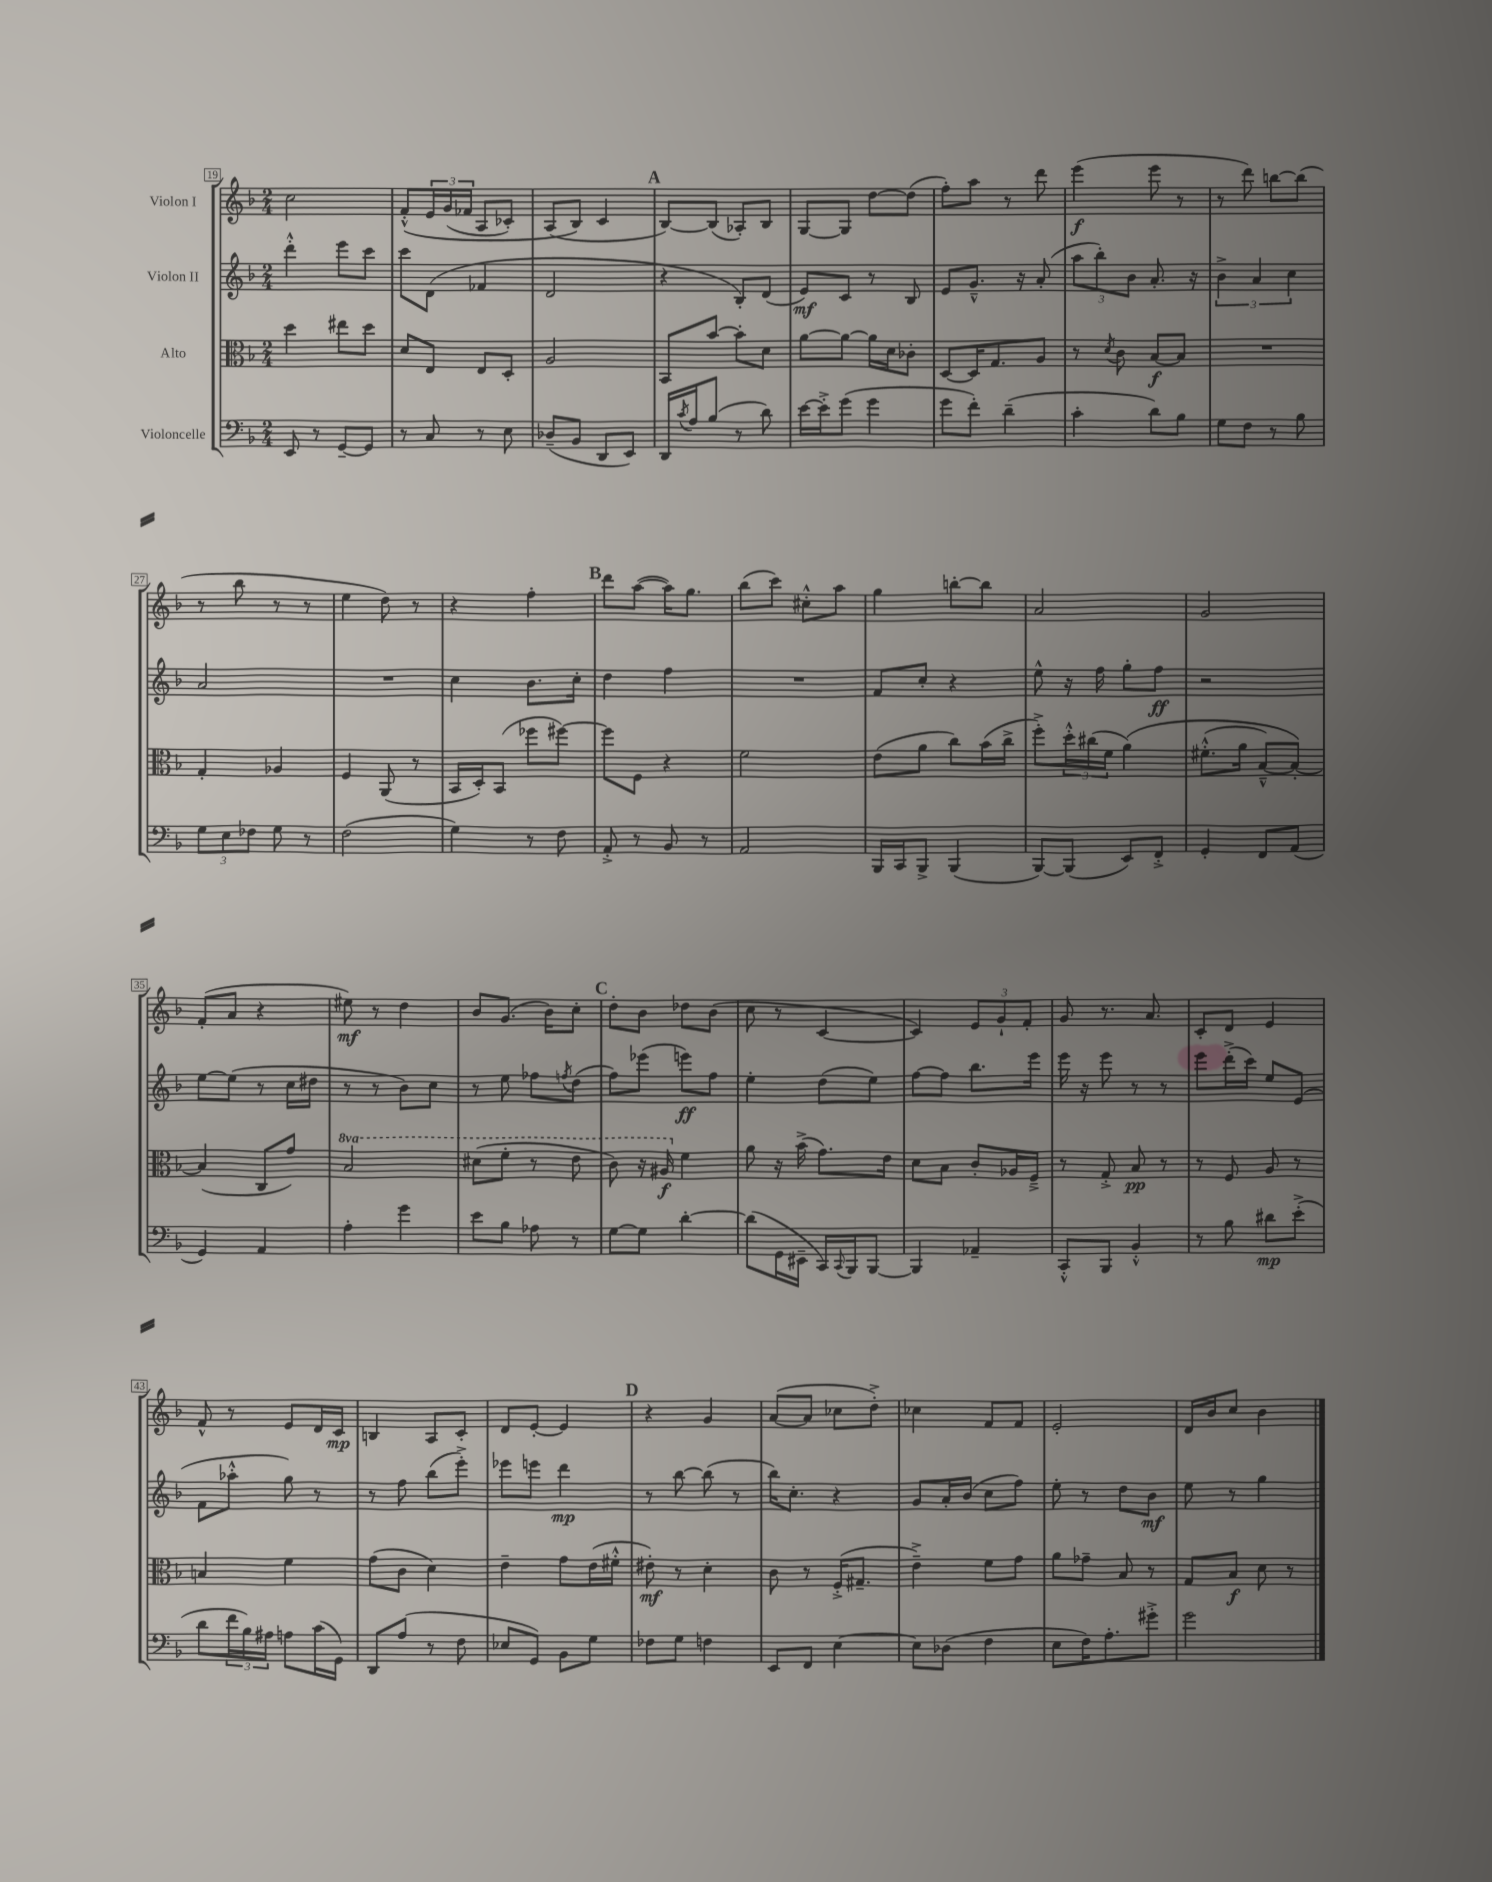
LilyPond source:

<<
\new StaffGroup <<
\new Staff = "s0" \with { instrumentName = "Violon I" } {
    \clef treble \key f \major \numericTimeSignature \time 2/4
    c''2 |
    f'8-.-^\( \tuplet 3/2 { e'16 g'16( fes'16 } a8 ces'8-.) |
    a8( bes8\) c'4 |
    \mark \markup { \bold "A" } bes8~) bes8( aes8-.) bes8 |
    g8~ g8 d''8~ d''8( |
    f''8-.) a''8 r8 d'''8 |
    e'''4\f( e'''8 r8 |
    r8 d'''8) b''8~ b''8( |
    r8 bes''8 r8 r8 |
    e''4 d''8) r8 |
    r4 f''4-. |
    \mark \markup { \bold "B" } d'''8 a''8~( a''16) g''8. |
    bes''8( c'''8) cis''8-.-^ a''8 |
    g''4 b''8~-. b''8 |
    a'2 |
    g'2 |
    f'8-.( a'8 r4 |
    eis''8\mf) r8 d''4 |
    bes'8 g'8.( bes'16) c''8-. |
    \mark \markup { \bold "C" } d''8-. bes'8 des''8 bes'8( |
    c''8 r8 c'4~ |
    c'4) \tuplet 3/2 { e'8 g'8-! f'8-. } |
    g'8 r8. a'8. |
    c'8-. d'8 e'4 |
    f'8-^ r8 e'8 d'16 c'16\mp |
    b4 a8 c'8-. |
    d'8 e'8~-. e'4 |
    \mark \markup { \bold "D" } r4 g'4 |
    a'8~( a'8 ces''8 d''8-.->) |
    ces''4 f'8 f'8 |
    e'2-. |
    d'16 bes'16 c''8 bes'4 \bar "|." |
}
\new Staff = "s1" \with { instrumentName = "Violon II" } {
    \clef treble \key f \major \numericTimeSignature \time 2/4
    d'''4-.-^ e'''8 c'''8 |
    c'''8 d'8( fes'4 |
    d'2 |
    \mark \markup { \bold "A" } r4 bes8-.) d'8( |
    e'8\mf) c'8 r8 bes8 |
    e'8 g'8.---^ r16 a'8-.( |
    \tuplet 3/2 { a''8 bes''8-.) bes'8 } a'8.-. r16 |
    \tuplet 3/2 { bes'4-> a'4 c''4 } |
    a'2 |
    R2 |
    c''4 bes'8. c''16-. |
    \mark \markup { \bold "B" } d''4 f''4 |
    R2 |
    f'8 c''8-. r4 |
    e''8-^ r16 f''16 g''8-. f''8\ff |
    r2 |
    e''8~ e''8( r8 c''16 dis''16 |
    r8 r8 bes'8) c''8 |
    r8 e''8 fes''8 \acciaccatura { f''8 } d''8( |
    \mark \markup { \bold "C" } f''8) ees'''8( e'''8\ff) f''8 |
    e''4-. d''8( e''8) |
    f''8~ f''8 bes''8. e'''16 |
    e'''16 r16 e'''8 r8 r8 |
    e'''8 d'''16-.->( c'''16) e''8 e'8( |
    f'8 aes''8-.-^ g''8) r8 |
    r8 f''8 bes''8( e'''8-.->) |
    ees'''8 e'''8 d'''4\mp |
    \mark \markup { \bold "D" } r8 bes''8~ bes''8( r8 |
    bes''16) c''8.-. r4 |
    g'8 a'16-. bes'16( c''8 f''8) |
    e''8-. r8 d''8 bes'8\mf |
    e''8 r8 g''4 \bar "|." |
}
\new Staff = "s2" \with { instrumentName = "Alto" } {
    \clef alto \key f \major \numericTimeSignature \time 2/4 \set Staff.ottavationMarkups = #ottavation-simple-ordinals
    d''4 eis''8 d''8 |
    d'8 e8 e8 d8-. |
    a2 |
    \mark \markup { \bold "A" } bes,8 bes'8~ bes'8-. d'8 |
    a'8~ a'8~ a'16 d'16 ces'8-. |
    d8~ d16 g8. a8 |
    r8 \acciaccatura { d'8 } c'8 bes8~\f bes8 |
    R2 |
    g4-. aes4 |
    f4 a,8( r8 |
    bes,16 d16-.) bes,8( fes''8 fis''8~) |
    \mark \markup { \bold "B" } fis''8 f8 r4 |
    f'2 |
    e'8( a'8 c''8) bes'16( c''16-> |
    f''8-.->) \tuplet 3/2 { d''16-.-^ cis''16( f'16 } a'4)\( |
    fis'8.-.-^( a'16 bes8~---^) bes8~-.\) |
    bes4( c8 g'8) |
    \ottava #1 bes'2 |
    dis''8( f''8-. r8 e''8 |
    \mark \markup { \bold "C" } c''8) r16 ais'16\f \ottava #0 f'4 |
    a'8 r16 bes'16->( g'8.) e'16 |
    d'8 bes8 c'8-. aes16 f16---> |
    r8 g8-.-> bes8\pp r8 |
    r8 f8 a8 r8 |
    b4 f'4 |
    g'8( c'8 d'4) |
    e'4-- g'8 e'16( fis'16-.-^ |
    \mark \markup { \bold "D" } eis'8-.\mf) r8 d'4-. |
    c'8 r8 f16-.->( gis8.-- |
    e'4--->) f'8 g'8 |
    a'8 ges'8-- bes8 r8 |
    g8 bes8\f d'8 r8 \bar "|." |
}
\new Staff = "s3" \with { instrumentName = "Violoncelle" } {
    \clef bass \key f \major \numericTimeSignature \time 2/4
    e,8 r8 g,8~-- g,8 |
    r8 c8 r8 e8 |
    des8--( bes,8 d,8 e,8) |
    \mark \markup { \bold "A" } d,16 \acciaccatura { c'8 } a16 bes8( r8 d'8) |
    e'16~ e'16-.-> g'8( g'4 |
    g'8 f'8-.) d'4--( |
    c'4-. d'8) bes8 |
    g8 f8 r8 bes8 |
    \tuplet 3/2 { g8 e8 fes8 } g8 r8 |
    f2( |
    g4) r8 f8 |
    \mark \markup { \bold "B" } a,8-.-> r8 bes,8 r8 |
    a,2 |
    bes,,16 c,16 bes,,8-> bes,,4( |
    bes,,8~) bes,,8( e,8) f,8-.-> |
    g,4-. f,8 a,8( |
    g,4) a,4 |
    a4-. g'4 |
    e'8 bes8 aes8 r8 |
    \mark \markup { \bold "C" } g8~ g8 d'4~-. |
    d'8( g,16 eis,16-- c,16) \appoggiatura { c,8 } bes,,16 bes,,8~ |
    bes,,4 aes,4-- |
    c,8-.-^ bes,,8 bes,4-.-^ |
    r8 bes8 dis'8\mp e'8-.->( |
    d'8 \tuplet 3/2 { f'16 bes16) ais16 } a8 c'16( g,16) |
    d,8 a8( r8 f8 |
    ees8 g,8) bes,8 g8 |
    \mark \markup { \bold "D" } fes8 g8 f4 |
    e,8 f,8 e4~ |
    e8 des8( f4 |
    e8 f16) a8.-. gis'8-.-> |
    g'2 \bar "|." |
}
>>
>>
\layout { \context { \Score currentBarNumber = #19 \override BarNumber.stencil = #(make-stencil-boxer 0.1 0.3 ly:text-interface::print) } }
